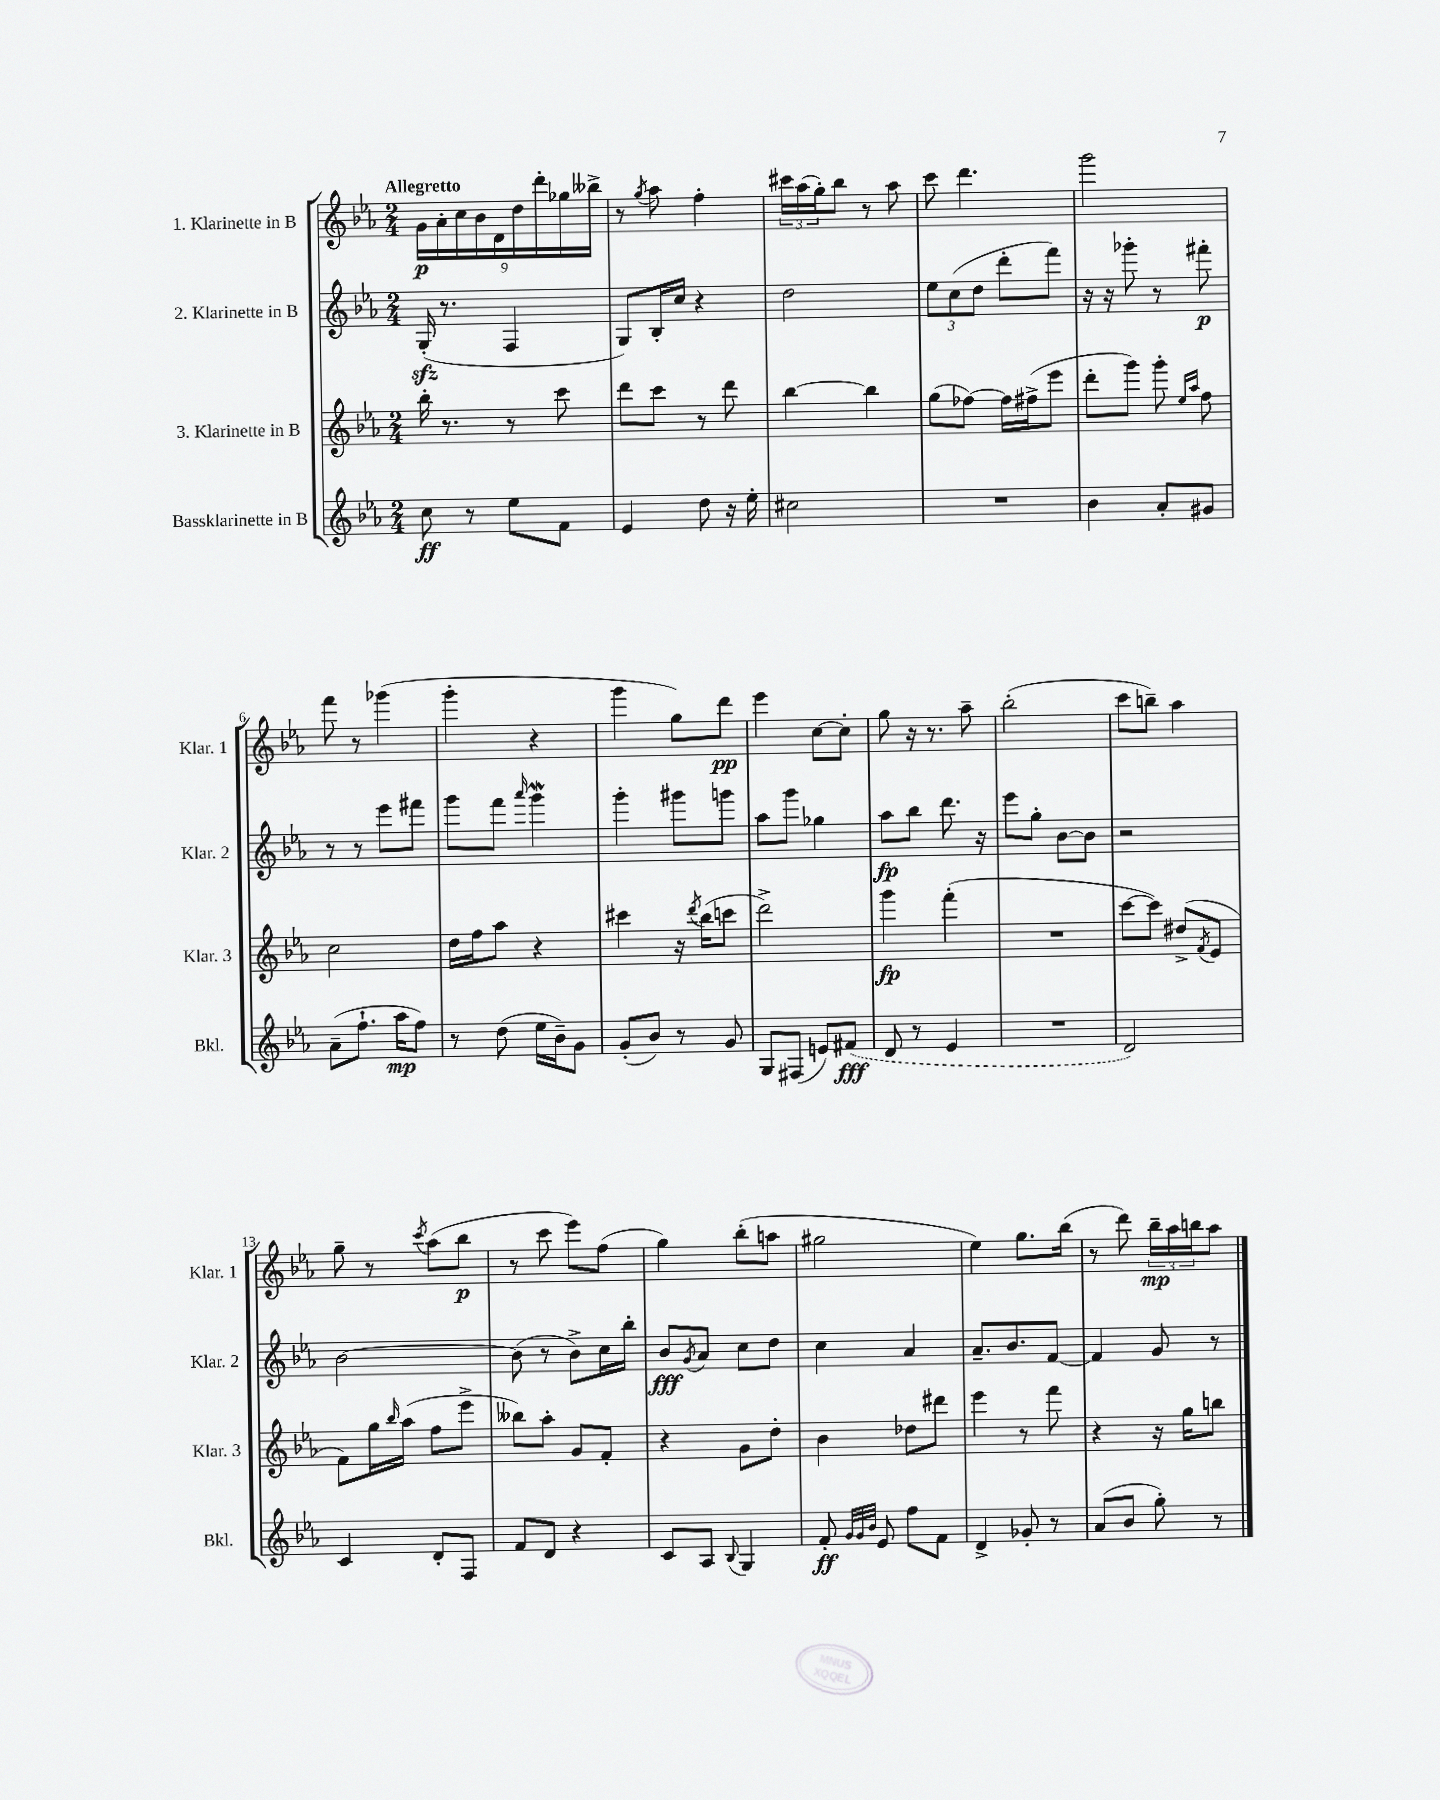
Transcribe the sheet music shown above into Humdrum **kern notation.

**kern	**dynam	**kern	**dynam	**kern	**dynam	**kern	**dynam
*part4	*part4	*part3	*part3	*part2	*part2	*part1	*part1
*staff4	*staff4	*staff3	*staff3	*staff2	*staff2	*staff1	*staff1
*I"Bassklarinette in B	*	*I"3. Klarinette in B	*	*I"2. Klarinette in B	*	*I"1. Klarinette in B	*
*I'Bkl.	*	*I'Klar. 3	*	*I'Klar. 2	*	*I'Klar. 1	*
*clefG2	*	*clefG2	*	*clefG2	*	*clefG2	*
*k[b-e-a-]	*	*k[b-e-a-]	*	*k[b-e-a-]	*	*k[b-e-a-]	*
*M2/4	*	*M2/4	*	*M2/4	*	*M2/4	*
=1	=1	=1	=1	=1	=1	=1	=1
!	!	!	!	!	!	!LO:TX:a:B:t=Allegretto	!
8cc\	ff	16bb-'\	.	(16Gzz'/	.	18g\LL	p
.	.	.	.	.	.	18a-'\	.
.	.	8.r	.	8.r	.	.	.
.	.	.	.	.	.	18cc\	.
8r	.	.	.	.	.	.	.
.	.	.	.	.	.	18b-\	.
.	.	.	.	.	.	18d\	.
8ee-\L	.	8r	.	4F/	.	.	.
.	.	.	.	.	.	18dd\	.
.	.	.	.	.	.	18ddd'\	.
8f\J	.	8ccc\	.	.	.	.	.
.	.	.	.	.	.	18gg-X\	.
.	.	.	.	.	.	18bb--X^\JJ	.
=2	=2	=2	=2	=2	=2	=2	=2
4e-/	.	8ddd\L	.	8G/L)	.	8r	.
.	.	.	.	.	.	8qgg/	.
.	.	8ccc\J	.	16B-'/L	.	8aa-\	.
.	.	.	.	16cc/JJ	.	.	.
8dd\	.	8r	.	4r	.	4ff'\	.
16r	.	8ddd\	.	.	.	.	.
16ee-'\	.	.	.	.	.	.	.
=3	=3	=3	=3	=3	=3	=3	=3
2cc#X\	.	[4bb-\	.	2dd\	.	24ccc#X\LL	.
.	.	.	.	.	.	(24aa-\	.
.	.	.	.	.	.	24gg'\J)	.
.	.	.	.	.	.	8bb-\J	.
.	.	4bb-\]	.	.	.	8r	.
.	.	.	.	.	.	8aa-\	.
=4	=4	=4	=4	=4	=4	=4	=4
2r	.	(8gg\L	.	12ee-\L	.	8ccc\	.
.	.	.	.	(12cc\	.	.	.
.	.	[8ff-X\J)	.	.	.	4.ddd\	.
.	.	.	.	12dd\J	.	.	.
.	.	16ff-\LL]	.	8ddd'\L	.	.	.
.	.	(16ff#X^\J	.	.	.	.	.
.	.	8eee-\J	.	8fff\J)	.	.	.
=5	=5	=5	=5	=5	=5	=5	=5
4b-\	.	8ddd'\L	.	16r	.	2ggg\	.
.	.	.	.	16r	.	.	.
.	.	8ggg\J)	.	8ggg-X'\	.	.	.
8a-'/L	.	8ggg'\	.	8r	.	.	.
.	.	16qqee-/LL	.	.	.	.	.
.	.	16qqaa-/JJ	.	.	.	.	.
8g#X/J	.	8ff\	.	8fff#X'\	p	.	.
!!LO:LB:g=z
=6	=6	=6	=6	=6	=6	=6	=6
(8a-~\L	.	2cc\	.	8r	.	8fff\	.
8.ff`\J	.	.	.	8r	.	8r	.
.	.	.	.	8eee-\L	.	(4ggg-X\	.
16aa-\KL	mp	.	.	.	.	.	.
8ff\J)	.	.	.	8fff#X\J	.	.	.
=7	=7	=7	=7	=7	=7	=7	=7
8r	.	16dd\LL	.	8ggg\L	.	4ggg'\	.
.	.	16ff\J	.	.	.	.	.
(8dd\	.	8aa-\J	.	8fff\J	.	.	.
.	.	.	.	16qqaaa-/	.	.	.
16ee-\LL	.	4r	.	4gggW\	.	4r	.
16b-~\J)	.	.	.	.	.	.	.
8g\J	.	.	.	.	.	.	.
=8	=8	=8	=8	=8	=8	=8	=8
(8g'/L	.	4ccc#X\	.	4ggg'\	.	4ggg\	.
8b-/J)	.	.	.	.	.	.	.
8r	.	16r	.	8ggg#X\L	.	8gg\L)	.
.	.	8qddd/	.	.	.	.	.
.	.	(16bb-\KL	.	.	.	.	.
8g/	.	8cccn\J	.	8gggn\J	.	8ddd\J	pp
=9	=9	=9	=9	=9	=9	=9	=9
8G/L	.	2ddd^\)	.	8aa-\L	.	4eee-\	.
(8F#X/J	.	.	.	8ggg\J	.	.	.
8en/L)	.	.	.	4gg-X\	.	[8cc\L	.
(8f#X/J	fff	.	.	.	.	8cc'\J]	.
=10	=10	=10	=10	=10	=10	=10	=10
8d/	.	4ggg\	fp	8aa-\L	fp	8gg\	.
8r	.	.	.	8bb-\J	.	16r	.
.	.	.	.	.	.	8.r	.
4e-/	.	(4fff'\	.	8.ddd\	.	.	.
.	.	.	.	.	.	8aa-~\	.
.	.	.	.	16r	.	.	.
=11	=11	=11	=11	=11	=11	=11	=11
2r	.	2r	.	8eee-\L	.	(2bb-'\	.
.	.	.	.	8gg'\J	.	.	.
.	.	.	.	[8b-\L	.	.	.
.	.	.	.	8b-\J]	.	.	.
=12	=12	=12	=12	=12	=12	=12	=12
2d/)	.	[8ccc\L	.	2r	.	8ccc\L	.
.	.	8ccc\J])	.	.	.	8bbn~\J)	.
.	.	(8dd#X^/L	.	.	.	4aa-\	.
.	.	8qf/	.	.	.	.	.
.	.	8e-/J	.	.	.	.	.
!!LO:LB:g=z
=13	=13	=13	=13	=13	=13	=13	=13
4c/	.	8f\L)	.	[2b-\	.	8gg~\	.
.	.	16gg\L	.	.	.	8r	.
.	.	16qqbb-/	.	.	.	.	.
.	.	(16aa-\JJ	.	.	.	.	.
.	.	.	.	.	.	8qccc/	.
8d'/L	.	8ff\L	.	.	.	(8aa-\L	.
8F/J	.	8eee-^\J	.	.	.	8bb-\J	p
=14	=14	=14	=14	=14	=14	=14	=14
8f/L	.	8bb--X\L)	.	(8b-\]	.	8r	.
8d/J	.	8aa-'\J	.	8r	.	8ccc\	.
4r	.	8g/L	.	8b-^\L)	.	8eee-\L)	.
.	.	8f'/J	.	16cc\L	.	(8ff\J	.
.	.	.	.	16bb-'\JJ	.	.	.
=15	=15	=15	=15	=15	=15	=15	=15
8c/L	.	4r	.	8b-/L	fff	4gg\)	.
.	.	.	.	8qg/	.	.	.
8A-/J	.	.	.	8a-/J	.	.	.
8qqB-/	.	.	.	.	.	.	.
4G/	.	8g\L	.	8cc\L	.	(8bb-'\L	.
.	.	8dd'\J	.	8dd\J	.	8aan\J	.
=16	=16	=16	=16	=16	=16	=16	=16
8f'/	ff	4b-\	.	4cc\	.	2gg#X\	.
32qqg/LLL	.	.	.	.	.	.	.
32qqg/	.	.	.	.	.	.	.
32qqb-/JJJ	.	.	.	.	.	.	.
8e-/	.	.	.	.	.	.	.
8ff\L	.	8dd-X\L	.	4a-/	.	.	.
8f\J	.	8ddd#X\J	.	.	.	.	.
=17	=17	=17	=17	=17	=17	=17	=17
4d^/	.	4eee-\	.	8.a-~/L	.	4ee-\)	.
.	.	.	.	8.b-/	.	.	.
8g-X'/	.	8r	.	.	.	8.gg\L	.
8r	.	8fff\	.	[8f/J	.	.	.
.	.	.	.	.	.	(16bb-\Jk	.
=18	=18	=18	=18	=18	=18	=18	=18
(8a-/L	.	4r	.	4f/]	.	8r	.
8b-/J	.	.	.	.	.	8ddd\)	.
8gg'\)	.	16r	.	8g/	.	24bb-~\LL	mp
.	.	.	.	.	.	24aa-\	.
.	.	16gg\KL	.	.	.	.	.
.	.	.	.	.	.	24bbn\J	.
8r	.	8bbn\J	.	8r	.	8aa-\J	.
==	==	==	==	==	==	==	==
*-	*-	*-	*-	*-	*-	*-	*-
